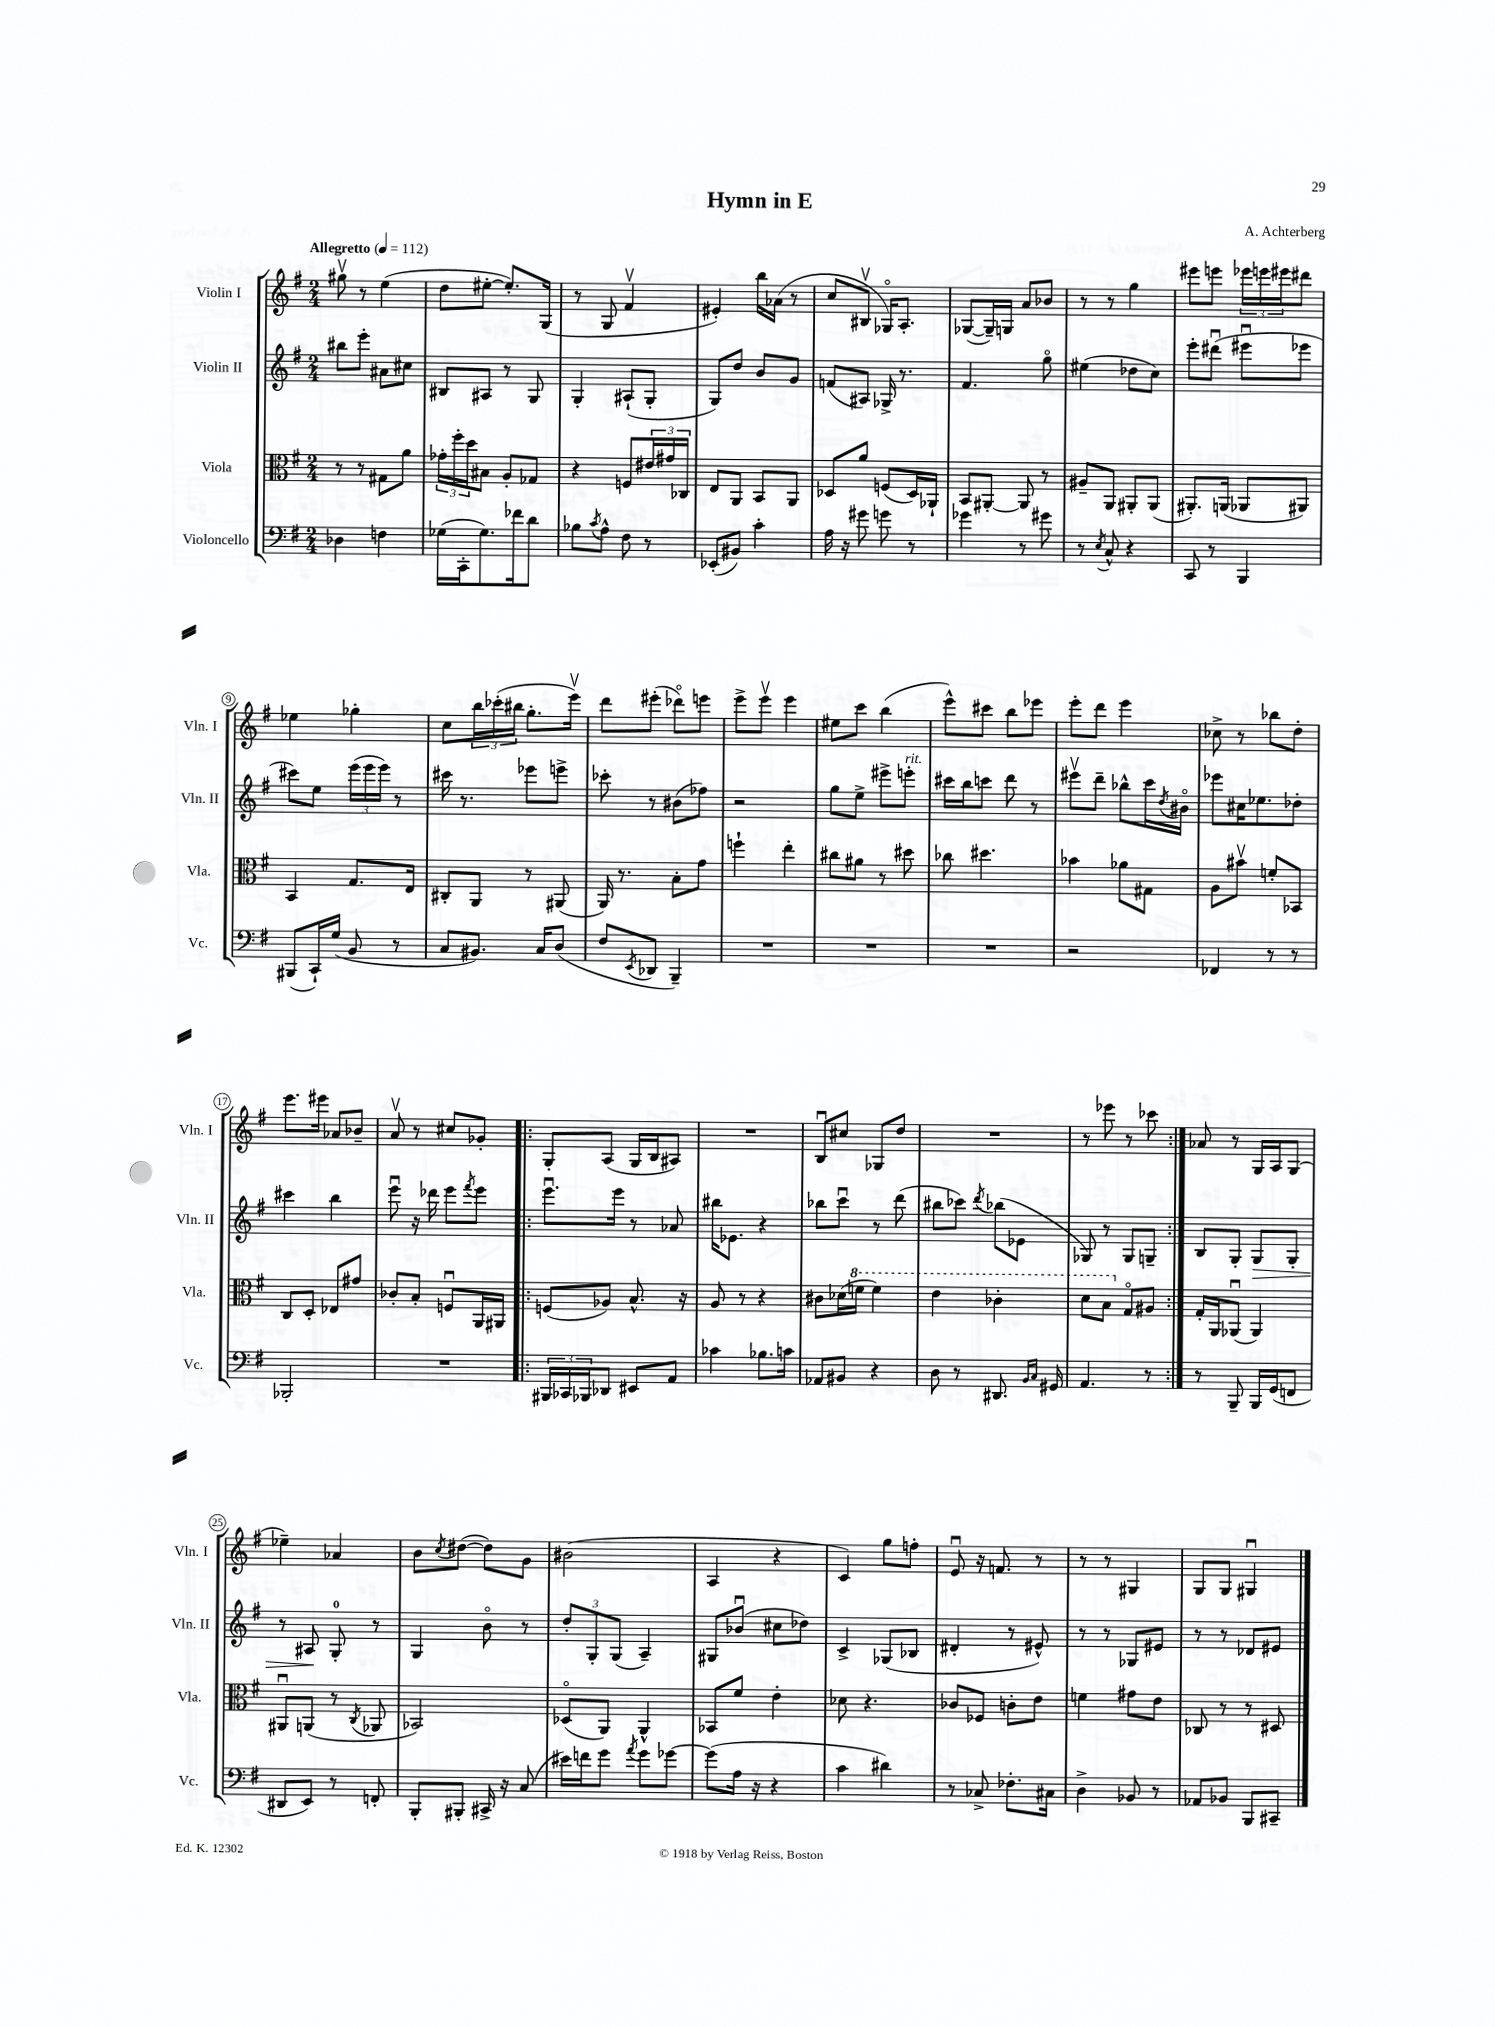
\header { title = "Hymn in E" composer = "A. Achterberg" }
<<
\new StaffGroup <<
\new Staff = "s0" \with { instrumentName = "Violin I" shortInstrumentName = "Vln. I" } {
    \clef treble \key g \major \numericTimeSignature \time 2/4 \tempo "Allegretto" 4 = 112
    gis''8\upbow r8 e''4( |
    d''8 eis''8~-. eis''8.-.) g16( |
    r8 g8 fis'4\upbow |
    eis'4-.) b''16 aes'16( r8 |
    c''8 bis8\upbow ges16\flageolet) a8.-. |
    ges8~( ges16--) g16 a'8 bes'8 |
    r8 r8 g''4 |
    eis'''8 e'''8 \tuplet 3/2 { ees'''16 e'''16 eis'''16 } dis'''8 |
    ees''4 ges''4-. |
    c''8 \tuplet 3/2 { b''16 ces'''16-.( bis''16 } g''8.-. e'''16\upbow) |
    d'''8 eis'''8-.( des'''8\flageolet) e'''8 |
    e'''8-> e'''8\upbow e'''4 |
    eis''8 c'''8 b''4( |
    e'''8-^) cis'''8 b''8 ees'''8 |
    e'''8-. d'''8 e'''4 |
    ces''8-> r8 bes''8 d''8-. |
    e'''8. eis'''16 aes'8 bes'8-- |
    a'8\upbow r8 cis''8 ges'8-. |
    \repeat volta 2 { g8-. a8( g16 b16 ais8) |
    R2 |
    b8\downbow cis''8 ges8 d''8 |
    R2 |
    r8 ees'''8 r8 ces'''8 | }
    aes'8 r8 g16 a16 g8( |
    ees''4--) aes'4 |
    b'8 \acciaccatura { c''8 } dis''8~( dis''8) g'8 |
    bis'2( |
    a4 r4 |
    c'4) g''8 f''8-. |
    e'8\downbow r16 f'8. r8 |
    r8 r8 gis4 |
    g8 g8 gis4\downbow \bar "|." |
}
\new Staff = "s1" \with { instrumentName = "Violin II" shortInstrumentName = "Vln. II" } {
    \clef treble \key g \major \numericTimeSignature \time 2/4
    bis''8 e'''8-. ais'8 cis''8 |
    bis8 ais8 r8 g8 |
    g4-. ais8-!( g8-. |
    g8) d''8 b'8 g'8 |
    f'8( ais8) ges16-> r8. |
    fis'4. g''8\flageolet |
    eis''4( des''8 c''8) |
    e'''8-. dis'''8\downbow( eis'''8\downbow ees'''8 |
    cis'''8) e''8 \tuplet 3/2 { e'''16( e'''16 e'''16) } r8 |
    cis'''16 r8. ees'''8 e'''8-> |
    ces'''8-. r8 bis'8( fes''8) |
    r2 |
    g''8 e''8-> eis'''8-> e'''8-.^\markup { \italic "rit." } |
    cis'''16 b''16 c'''8 d'''8 r8 |
    eis'''8\upbow d'''8-- bes''8-^ c'''16 \acciaccatura { d''8 } bis'16\flageolet |
    ees'''8 cis''16 ees''8. des''8-. |
    cis'''4 b''4 |
    e'''8\downbow r16 des'''16 e'''8 \acciaccatura { fis'''8 } e'''8 |
    \repeat volta 2 { e'''8.\downbow e'''16 r8 aes'8 |
    bis''16 ees'8. r4 |
    bes''8 c'''8\downbow r8 d'''8( |
    bis''8 ces'''8) \acciaccatura { d'''8 } bes''8( ees'8 |
    ges8) r8 ges8 g8-- | }
    b8 g8-. g8\> g8-. |
    r8 ais8\! g8-0-. r8 |
    g4 b'8\flageolet r8 |
    \tuplet 3/2 { d''8-. g8-. g8( } a4--) |
    gis8 bes'8\downbow( cis''8 des''8) |
    c'4-> ges8( bes8 |
    dis'4-. r8 eis'8-^) |
    r8 r8 ges8 eis'8 |
    r8 r8 des'8 eis'8 \bar "|." |
}
\new Staff = "s2" \with { instrumentName = "Viola" shortInstrumentName = "Vla." } {
    \clef alto \key g \major \numericTimeSignature \time 2/4
    r8 r8 gis8 a'8 |
    \tuplet 3/2 { ges'16-. fis''16-. d''16 } bis8 a8-. ges8 |
    r4 f8 \tuplet 3/2 { eis'16 gis'16 ces16 } |
    e8 a,8 b,8 a,8 |
    des8 a'8 f8( des16) aes,16-! |
    b,8 ais,8~-. ais,8 r8 |
    ais8-- a,8 ais,8-. ais,8( |
    ais,8.-.) a,16( aes,8 ais,8) |
    b,4 g8. e16 |
    cis8-. a,8 r8 ais,8( |
    a,16) r8. b8-. g'8 |
    f''4-! e''4-. |
    cis''8 ais'8 r8 dis''8 |
    ces''8 dis''4. |
    bes'4 aes'8 gis8 |
    a8 bis'8\upbow f'8-. bes,8 |
    c8 d8-. ees8 gis'8 |
    ces'8-. b8-. f8\downbow a,16 ais,16 |
    \repeat volta 2 { f8( aes8) b8.-^ r16 |
    a8 r8 r4 |
    cis'8 des'16( \ottava #1 f''16 f''4) |
    e''4 ces''4-. |
    d''8 b'8 \ottava #0 g8\flageolet ais8 | }
    g16-. a,16 aes,8\downbow( aes,4) |
    ais,8\downbow a,8( r8 \acciaccatura { c8 } aes,8 |
    bes,2) |
    des8\flageolet( a,8) a,4-^ |
    bes,8 fis'8 e'4-. |
    des'8 r4. |
    ces'8 fes8 c'8-. e'8 |
    f'4 gis'8 e'8 |
    ces8 r8 r8 dis8 \bar "|." |
}
\new Staff = "s3" \with { instrumentName = "Violoncello" shortInstrumentName = "Vc." } {
    \clef bass \key g \major \numericTimeSignature \time 2/4
    des4 f4 |
    ges16( c,16-. ges8.) fes'16 d'8 |
    bes8 \acciaccatura { c'8 } a8-^ fis8 r8 |
    ees,8-.( bis,8) c'4-. |
    a16 r16 gis'8 g'8 r8 |
    ges'4 r8 gis'8 |
    r8 \acciaccatura { e8 } c8-^ r4 |
    c,8 r8 b,,4 |
    bis,,8( c,16-!) g16( b,8 r8 |
    c8 bis,8.) c16 d8( |
    fis8 \acciaccatura { e,8 } des,8 b,,4--) |
    R2 |
    R2 |
    R2 |
    r2 |
    fes,4 r8 r8 |
    bes,,2-. |
    R2 |
    \repeat volta 2 { \tuplet 3/2 { bis,,16 ces,16 bes,,16 } des,8 eis,8 a,8 |
    ces'4 bes8. c'16 |
    aes,8 bis,8 r4 |
    d8 r8 dis,8. \grace { b,16 c16 } gis,16 |
    a,4. r8 | }
    r8 b,,8-- b,,16 g,16( f,8 |
    dis,8 e,8) r8 f,8-. |
    b,,8-. bis,,8-. cis,16-> r16 c8( |
    eis'16) f'16 g'8 \acciaccatura { a'8 } g'8 ges'8~ |
    ges'8( a16 r16 r4 |
    c'4 dis'4) |
    r8 ces8-> fes8.-. cis16 |
    d4-> bes,8 r8 |
    aes,8 bes,8 b,,8 cis,8-- \bar "|." |
}
>>
>>
\layout { \context { \Score \override BarNumber.stencil = #(make-stencil-circler 0.1 0.3 ly:text-interface::print) } }
